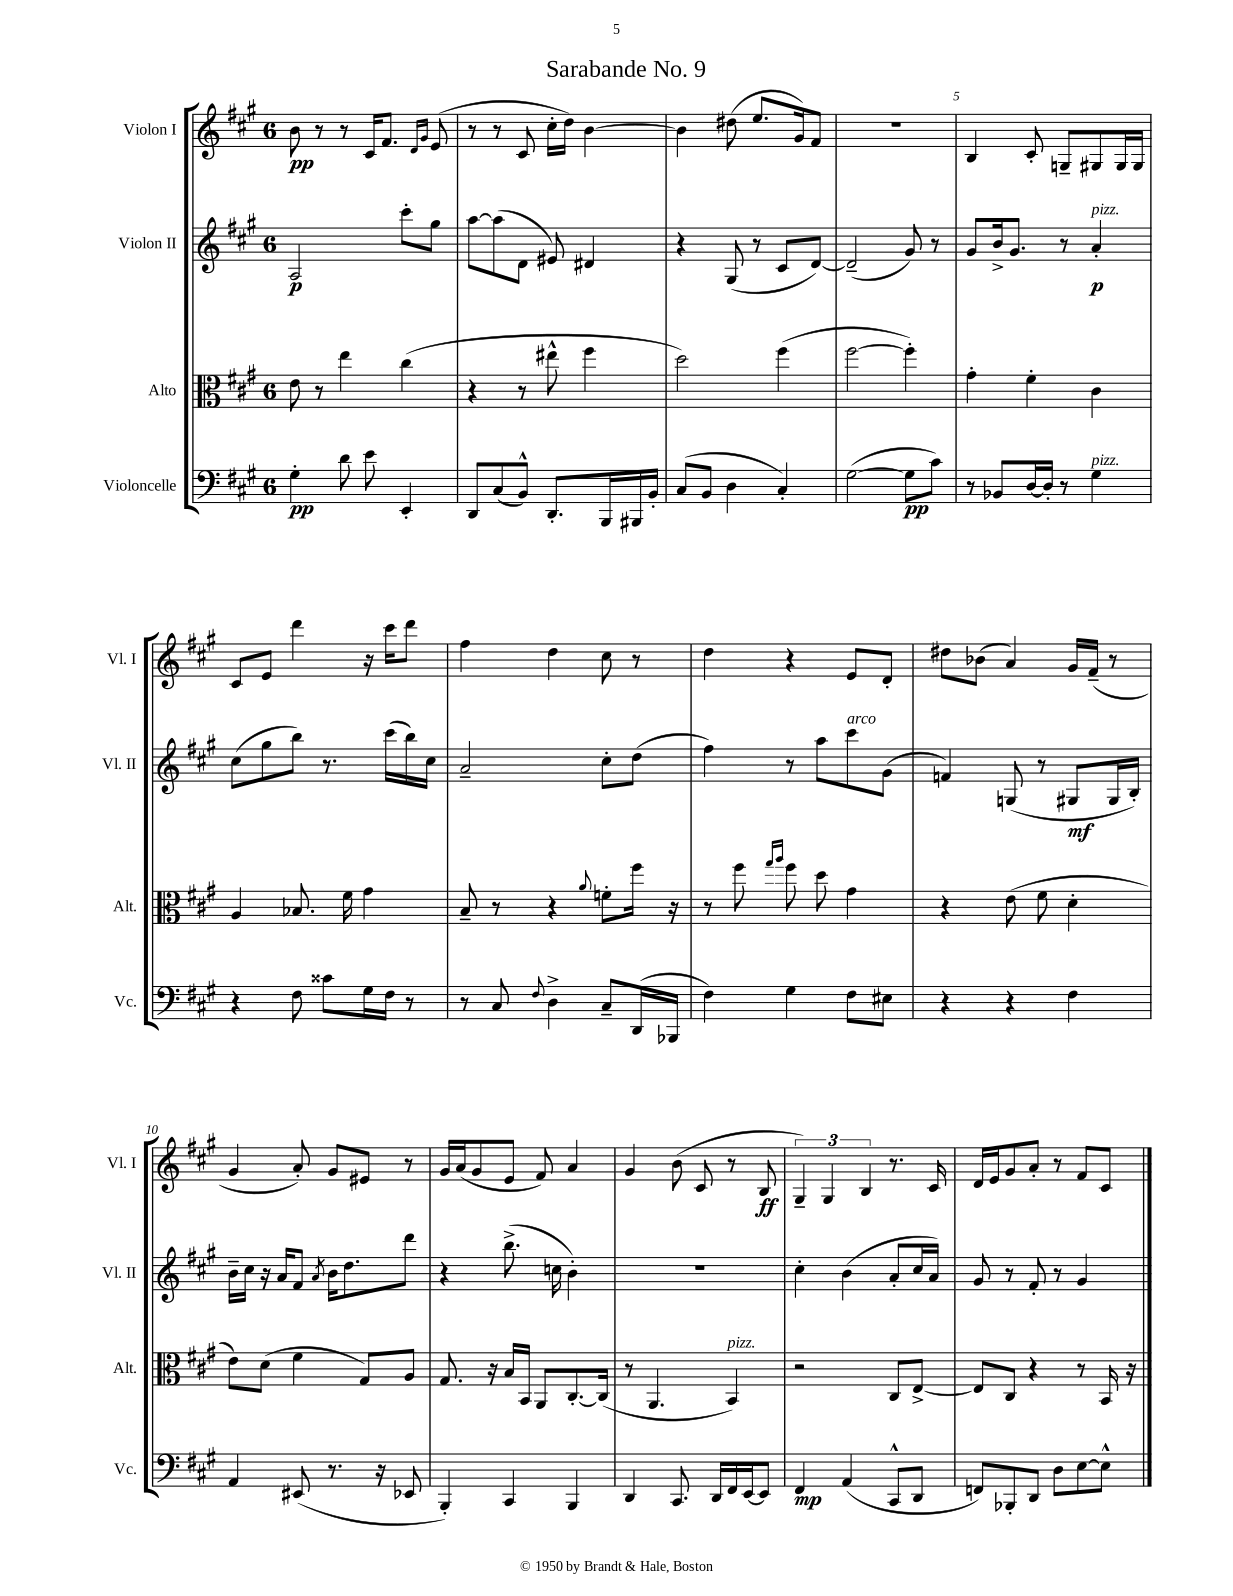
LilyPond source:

\header { title = "Sarabande No. 9" }
<<
\new StaffGroup <<
\new Staff = "s0" \with { instrumentName = "Violon I" shortInstrumentName = "Vl. I" } {
    \clef treble \key a \major \once \override Staff.TimeSignature.style = #'single-digit \time 6/8
    b'8\pp r8 r8 cis'16 fis'8. \grace { d'16 gis'16 } e'8( |
    r8 r8 cis'8 cis''16-. d''16) b'4~ |
    b'4 dis''8( e''8. gis'16) fis'8 |
    R2. |
    b4 cis'8-. g8-- gis8 gis16 gis16 |
    cis'8 e'8 d'''4 r16 cis'''16 d'''8 |
    fis''4 d''4 cis''8 r8 |
    d''4 r4 e'8 d'8-. |
    dis''8 bes'8( a'4) gis'16 fis'16--( r8 |
    gis'4 a'8-.) gis'8 eis'8 r8 |
    gis'16 a'16( gis'8 e'8 fis'8) a'4 |
    gis'4 b'8( cis'8 r8 b8\ff |
    \tuplet 3/2 { gis4--) gis4 b4 } r8. cis'16 |
    d'16 e'16 gis'8 a'8-. r8 fis'8 cis'8 \bar "|." |
}
\new Staff = "s1" \with { instrumentName = "Violon II" shortInstrumentName = "Vl. II" } {
    \clef treble \key a \major \once \override Staff.TimeSignature.style = #'single-digit \time 6/8
    a2\p cis'''8-. gis''8 |
    a''8~ a''8( d'8 eis'8) dis'4 |
    r4 gis8( r8 cis'8 d'8~) |
    d'2--( gis'8) r8 |
    gis'8 b'16-> gis'8. r8 a'4-.\p^\markup { \italic "pizz." } |
    cis''8( gis''8 b''8) r8. cis'''16( b''16) cis''16 |
    a'2-- cis''8-. d''8( |
    fis''4) r8 a''8 cis'''8^\markup { \italic "arco" } gis'8( |
    f'4) g8( r8 gis8\mf gis16 b16-.) |
    b'16-- cis''16 r16 a'16 fis'8 \acciaccatura { a'8 } b'16 d''8. d'''8 |
    r4 b''8.->( c''16 b'4-.) |
    R2. |
    cis''4-. b'4( a'8-. cis''16 a'16) |
    gis'8 r8 fis'8-. r8 gis'4 \bar "|." |
}
\new Staff = "s2" \with { instrumentName = "Alto" shortInstrumentName = "Alt." } {
    \clef alto \key a \major \once \override Staff.TimeSignature.style = #'single-digit \time 6/8
    e'8 r8 e''4 cis''4( |
    r4 r8 eis''8-^ fis''4 |
    d''2) fis''4( |
    fis''2~ fis''4-.) |
    gis'4-. fis'4-. cis'4 |
    a4 bes8. fis'16 gis'4 |
    b8-- r8 r4 \appoggiatura { a'8 } f'8-. fis''16 r16 |
    r8 fis''8 \grace { gis''16 a''16 } fis''8 d''8 gis'4 |
    r4 e'8( fis'8 d'4-. |
    e'8) d'8( fis'4 gis8) a8 |
    gis8. r16 b16 b,16 a,8 cis8.~-. cis16( |
    r8 a,4. b,4^\markup { \italic "pizz." }) |
    r2 cis8 e8~-> |
    e8 cis8 r4 r8 b,16 r16 \bar "|." |
}
\new Staff = "s3" \with { instrumentName = "Violoncelle" shortInstrumentName = "Vc." } {
    \clef bass \key a \major \once \override Staff.TimeSignature.style = #'single-digit \time 6/8
    gis4-.\pp d'8 e'8 e,4-. |
    d,8 cis8( b,8-^) d,8.-. b,,16 bis,,16 b,16-. |
    cis8( b,8 d4 cis4-.) |
    gis2~( gis8\pp cis'8) |
    r8 bes,8 d16~ d16-. r8 gis4^\markup { \italic "pizz." } |
    r4 fis8 cisis'8 gis16 fis16 r8 |
    r8 cis8 \appoggiatura { fis8 } d4-> cis8-- d,16( bes,,16 |
    fis4) gis4 fis8 eis8 |
    r4 r4 fis4 |
    a,4 eis,8( r8. r16 ees,8 |
    b,,4-.) cis,4 b,,4 |
    d,4 cis,8. d,16 fis,16 e,16~ e,8 |
    fis,4\mp a,4( cis,8-^ d,8 |
    f,8) bes,,8-. d,8 d8 e8~ e8-^ \bar "|." |
}
>>
>>
\layout { \context { \Score \override BarNumber.break-visibility = ##(#f #t #t) barNumberVisibility = #(every-nth-bar-number-visible 5) } }
